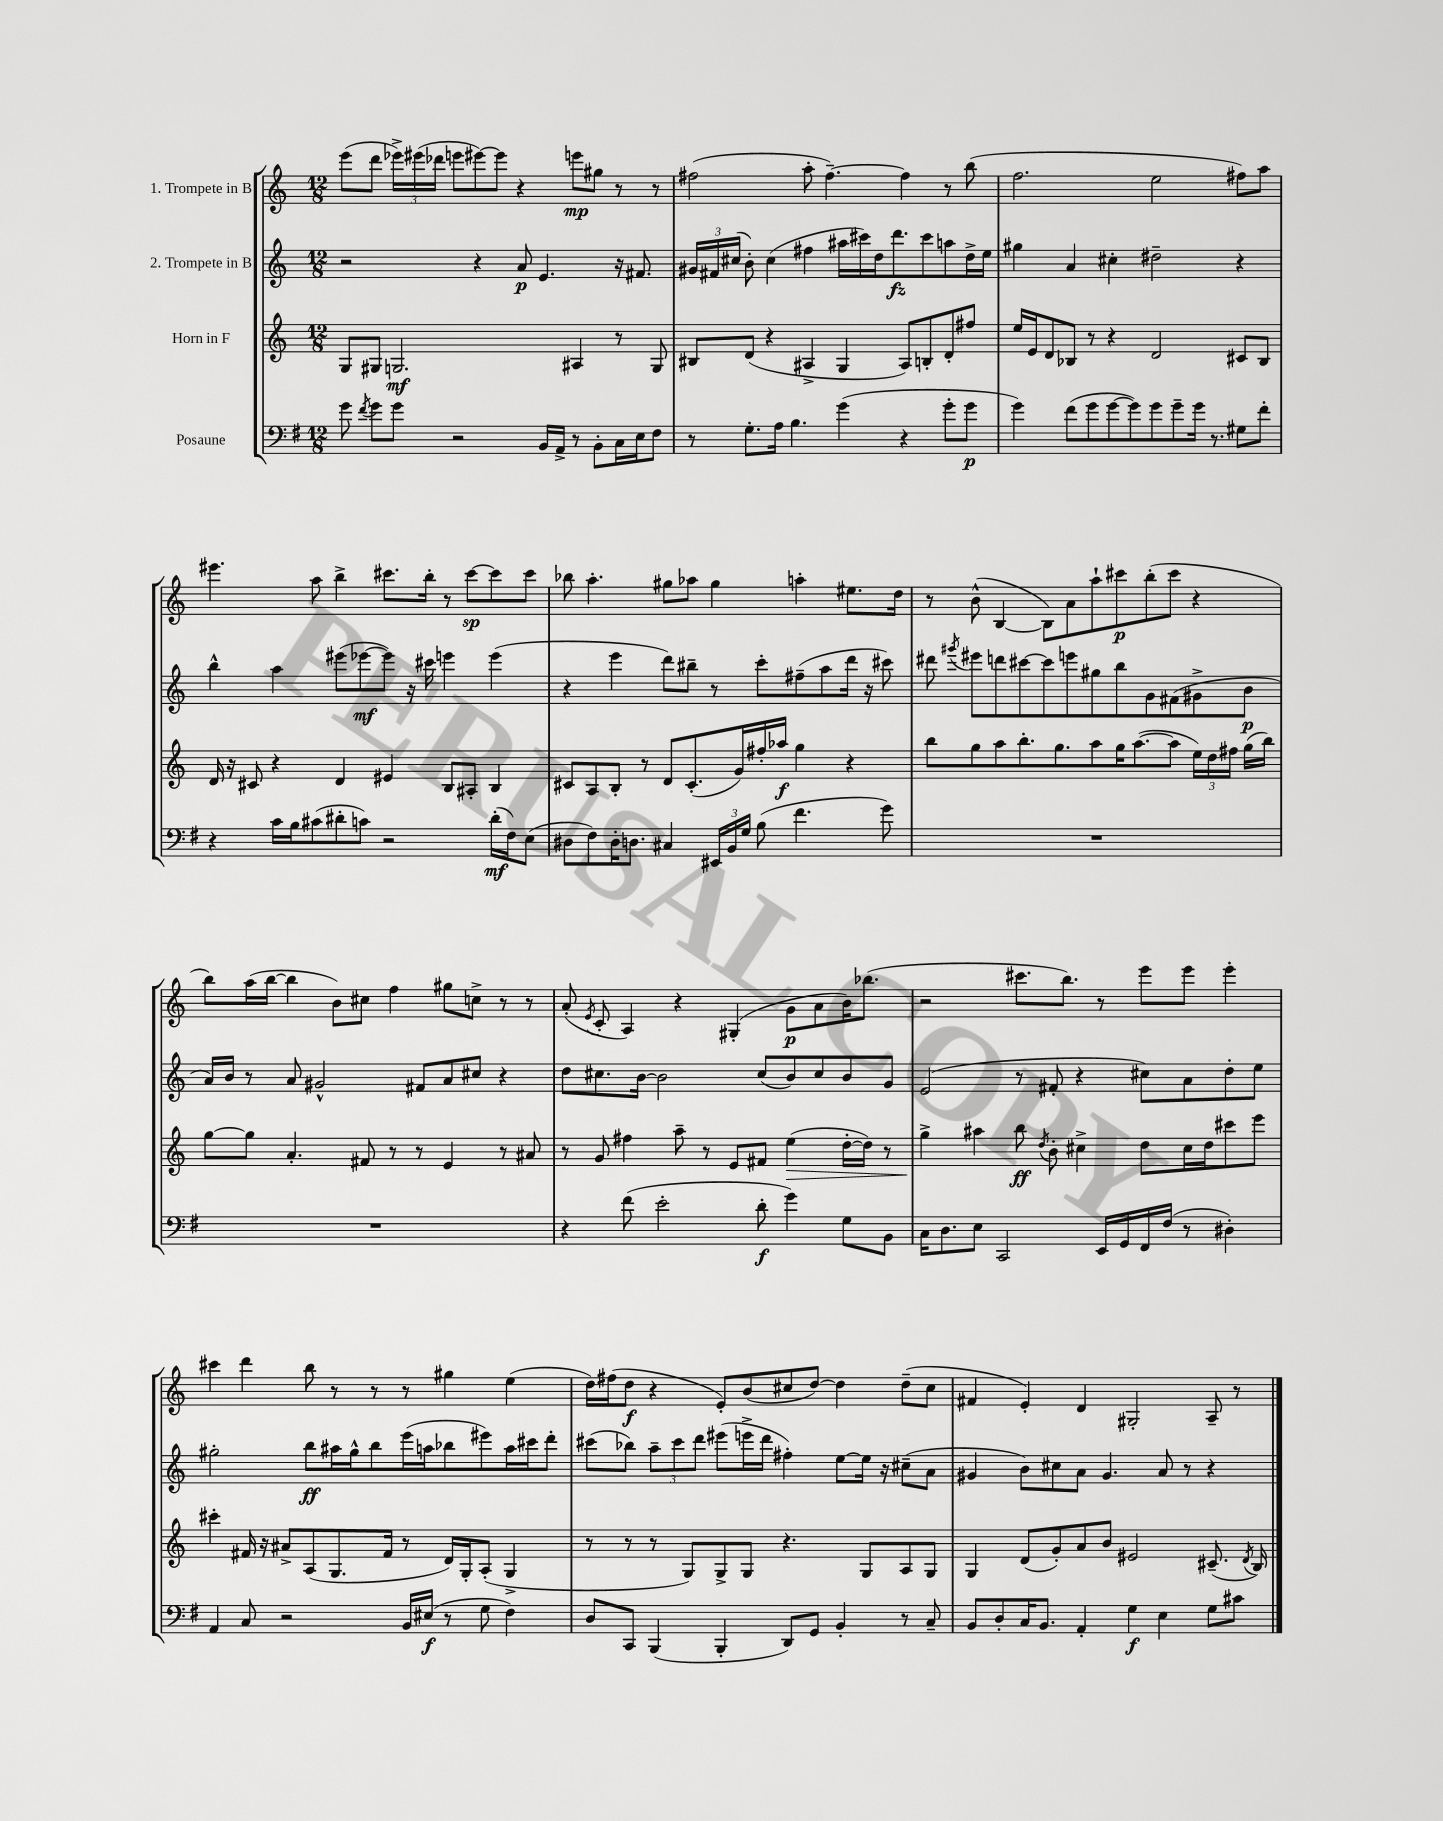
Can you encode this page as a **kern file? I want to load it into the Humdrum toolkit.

**kern	**dynam	**kern	**dynam	**kern	**dynam	**kern	**dynam
*part4	*part4	*part3	*part3	*part2	*part2	*part1	*part1
*staff4	*staff4	*staff3	*staff3	*staff2	*staff2	*staff1	*staff1
*I"Posaune	*	*I"Horn in F	*	*I"2. Trompete in B	*	*I"1. Trompete in B	*
*clefF4	*	*clefG2	*	*clefG2	*	*clefG2	*
*k[f#]	*	*k[]	*	*k[]	*	*k[]	*
*M12/8	*	*M12/8	*	*M12/8	*	*M12/8	*
=7	=7	=7	=7	=7	=7	=7	=7
8g\	.	8G/L	.	2r	.	(8eee\L	.
8qf#/	.	.	.	.	.	.	.
8g\L	.	8G#X/J	.	.	.	8ddd\J	.
8g\J	.	2.Gn/	mf	.	.	24eee-X^\LL)	.
.	.	.	.	.	.	(24eee#X\	.
.	.	.	.	.	.	24ddd-X\JJ	.
2r	.	.	.	.	.	8eeen\L	.
.	.	.	.	4r	.	[8eee#X\)	.
.	.	.	.	.	.	8eee#\J]	.
.	.	.	.	8a/	p	4r	.
16BB/LL	.	.	.	4.e/	.	.	.
16AA^/JJ	.	.	.	.	.	.	.
8r	.	4A#X/	.	.	.	8eeen\L	mp
8BB'\L	.	.	.	.	.	8gg#X\J	.
16C\L	.	8r	.	16r	.	8r	.
16E\J	.	.	.	8.f#X/	.	.	.
8F#\J	.	8G/	.	.	.	8r	.
=8	=8	=8	=8	=8	=8	=8	=8
8r	.	8B#X/L	.	24g#X/LL	.	(2ff#X\	.
.	.	.	.	24f#X/	.	.	.
.	.	.	.	(24cc#X/JJ	.	.	.
8.G'\L	.	(8d/J	.	8b'\)	.	.	.
.	.	4r	.	(4cc#\	.	.	.
16A\Jk	.	.	.	.	.	.	.
4.B\	.	.	.	.	.	.	.
.	.	4A#X^/	.	4ff#X\	.	8aa'\	.
.	.	.	.	.	.	[4.ff#~\)	.
(4g\	.	4G/	.	16aa#X\LL	.	.	.
.	.	.	.	16ccc#X\)	.	.	.
.	.	.	.	16dd\J	.	.	.
.	.	.	.	8.ddd\	fz	.	.
4r	.	8A#/L)	.	.	.	4ff#\]	.
.	.	8Bn'/	.	8ccc#\	.	.	.
8g'\L	.	8d'/	.	8aan\	.	8r	.
8g\J	p	8ff#X/J	.	16dd^\L	.	(8bb\	.
.	.	.	.	16ee\JJ	.	.	.
=9	=9	=9	=9	=9	=9	=9	=9
4g\)	.	16ee/LL	.	4gg#X\	.	2.ff\	.
.	.	16e/J	.	.	.	.	.
.	.	8d/	.	.	.	.	.
(8f#\L	.	8B-X/J	.	4a/	.	.	.
8g\	.	8r	.	.	.	.	.
[8g\	.	4r	.	4cc#X'\	.	.	.
8g\])	.	.	.	.	.	.	.
8g\	.	2d/	.	2dd#X~\	.	2ee\	.
8g~\	.	.	.	.	.	.	.
16g\Jk	.	.	.	.	.	.	.
8.r	.	.	.	.	.	.	.
8G#X\L	.	8c#X/L	.	4r	.	8ff#X\L)	.
8f#'\J	.	8B-/J	.	.	.	8aa\J	.
!!LO:LB:g=z
=10	=10	=10	=10	=10	=10	=10	=10
4r	.	16d/	.	4bb^^\	.	4.eee#X\	.
.	.	16r	.	.	.	.	.
.	.	8c#X/	.	.	.	.	.
16c\LL	.	4r	.	4aa\	.	.	.
16B\J	.	.	.	.	.	.	.
(8c#X\	.	.	.	.	.	8aa\	.
8d#X'\	.	4d/	.	(8eee#X\L	.	4bb^\	.
8cn\J)	.	.	.	[8eee-X\	mf	.	.
2r	.	4e#X/	.	8eee-\J])	.	8.ccc#X\L	.
.	.	.	.	16r	.	.	.
.	.	.	.	16ccc#X\	.	16bb'\Jk	.
.	.	8B/L	.	4eeen\	.	8r	.
.	.	8A#X'/J	.	.	.	[8ccc#\L	sp
(16d#'\LL	mf	4B/	.	(4eee\	.	8ccc#\]	.
16F#\J)	.	.	.	.	.	.	.
(8E\J	.	.	.	.	.	8ccc#\J	.
=11	=11	=11	=11	=11	=11	=11	=11
8D#X\L	.	8c#X/L	.	4r	.	8bb-X\	.
8F#\)	.	8A/	.	.	.	4.aa'\	.
16D#'\K	.	8B'/J	.	4eee\	.	.	.
8.Dn\J	.	.	.	.	.	.	.
.	.	8r	.	.	.	.	.
4C#X/	.	8d/L	.	8ddd\L)	.	8gg#X\L	.
.	.	(8.c#'/	.	8bb#X~\J	.	8aa-X\J	.
24EE#X/LL	.	.	.	8r	.	4gg#\	.
24BB/	.	.	.	.	.	.	.
.	.	16g/L)	.	.	.	.	.
24G/JJ	.	.	.	.	.	.	.
(8B\	.	16ff#X'/	.	8ccc'\L	.	.	.
.	.	16aa-X/JJ	f	.	.	.	.
4.f#\	.	4gg\	.	(8ff#X~\	.	4aan'\	.
.	.	.	.	8aa\	.	.	.
.	.	4r	.	16ddd\Jk	.	8.ee#X\L	.
.	.	.	.	16r	.	.	.
8g\)	.	.	.	8ccc#X\)	.	.	.
.	.	.	.	.	.	16dd\Jk	.
=12	=12	=12	=12	=12	=12	=12	=12
1.r	.	8bb\L	.	8ddd#X\	.	8r	.
.	.	.	.	8qggg#X/	.	.	.
.	.	8gg\	.	8eee#X\L	.	(8b^^\	.
.	.	8aa\	.	8dddn\	.	[4B/	.
.	.	8.bb'\	.	[8ccc#X\	.	.	.
.	.	.	.	8ccc#\]	.	8B\L])	.
.	.	8.gg\	.	.	.	.	.
.	.	.	.	8eeen\	.	8a\	.
.	.	8aa\	.	8gg#X\	.	8aa`\	.
.	.	16gg\K	.	8bb\	.	8ccc#X\	p
.	.	([8.aa\	.	.	.	.	.
.	.	.	.	8g\	.	(8bb'\	.
.	.	8aa\J]	.	(8f#X\	.	8ccc#\J	.
.	.	24ee\LL)	.	8g#X^\	.	4r	.
.	.	24dd\	.	.	.	.	.
.	.	24ff#X\JJ	.	.	.	.	.
.	.	(16gg\LL	.	8b\J	p	.	.
.	.	16bb\JJ)	.	.	.	.	.
!!LO:LB:g=z
=13	=13	=13	=13	=13	=13	=13	=13
1.r	.	[8gg\L	.	16a/LL)	.	8bb\L)	.
.	.	.	.	16b/JJ	.	.	.
.	.	8gg\J]	.	8r	.	(16aa\L	.
.	.	.	.	.	.	[16bb\JJ	.
.	.	4.a'/	.	8a/	.	4bb\]	.
.	.	.	.	2g#X^^/	.	.	.
.	.	.	.	.	.	8b\L)	.
.	.	8f#X/	.	.	.	8cc#X\J	.
.	.	8r	.	.	.	4ff\	.
.	.	8r	.	8f#X/L	.	.	.
.	.	4e/	.	8a/	.	8gg#X\L	.
.	.	.	.	8cc#X/J	.	8ccn^\J	.
.	.	8r	.	4r	.	8r	.
.	.	8a#X/	.	.	.	8r	.
=14	=14	=14	=14	=14	=14	=14	=14
4r	.	8r	.	8dd\L	.	(8a'/	.
.	.	.	.	.	.	8qe/	.
.	.	8g/	.	8.cc#X\	.	8c'/	.
(8f#\	.	4ff#X\	.	.	.	4A/)	.
.	.	.	.	[16b\Jk	.	.	.
2e'\	.	.	.	2b\]	.	.	.
.	.	8aa~\	.	.	.	4r	.
.	.	8r	.	.	.	.	.
.	.	8e/L	.	.	.	(4G#X'/	.
8d'\	f	8f#X/J	.	(8cc#/L	.	.	.
!	!	!	!LO:HP:b	!	!	!	!
4g\)	.	(4ee\	>	8b/)	.	8g\L	p
.	.	.	.	8cc#/	.	8a\	.
8G\L	.	[16dd'\LL	.	8b/	.	16b\K)	.
.	.	16dd\JJ])	.	.	.	(8.bb-X\J	.
8BB\J	.	8r	.	8g/J	.	.	.
=15	=15	=15	=15	=15	=15	=15	=15
16C\KL	.	4gg^\	.	(2e/	.	2r	.
8.D\	.	.	.	.	.	.	.
8E\J	.	4aa#X\	]	.	.	.	.
2CC/	.	.	.	.	.	.	.
.	.	8bb\	ff	8r	.	8.ccc#X\L	.
.	.	8qdd/	.	.	.	.	.
.	.	8b'\	.	8f#X'/	.	.	.
.	.	.	.	.	.	8.bb\J)	.
.	.	4cc#X^\	.	4r	.	.	.
16EE/LL	.	.	.	.	.	8r	.
16GG/	.	.	.	.	.	.	.
16FF#/	.	8dd\L	.	8cc#X\L)	.	8eee\L	.
(16F#/JJ	.	.	.	.	.	.	.
8r	.	16cc#\L	.	8a\	.	8eee\J	.
.	.	16dd\J	.	.	.	.	.
4D#X'\)	.	8ccc#X\	.	8dd'\	.	4eee'\	.
.	.	8eee\J	.	8ee\J	.	.	.
!!LO:LB:g=z
=16	=16	=16	=16	=16	=16	=16	=16
4AA/	.	4ccc#X'\	.	2gg#X'\	.	4ccc#X\	.
8C/	.	16f#X/	.	.	.	4ddd\	.
.	.	16r	.	.	.	.	.
2r	.	8a#X^/L	.	.	.	.	.
.	.	(8A/	.	8bb\L	ff	8bb\	.
.	.	8.G/	.	16aa#X\L	.	8r	.
.	.	.	.	16gg#^^\J	.	.	.
.	.	.	.	8bb\	.	8r	.
.	.	16f#/Jk	.	.	.	.	.
16BB/LL	.	8r	.	(16eee\L	.	8r	.
(16E#X/JJ	f	.	.	16aan\J	.	.	.
8r	.	16d/LL)	.	8bb-X\	.	4gg#X\	.
.	.	16G'/J	.	.	.	.	.
8G\	.	(8A'/J	.	8eee#X\)	.	.	.
4F#\)	.	4G^/	.	16aa\L	.	(4ee\	.
.	.	.	.	16ccc#X\J	.	.	.
.	.	.	.	8ddd'\J	.	.	.
=17	=17	=17	=17	=17	=17	=17	=17
8D/L	.	8r	.	(8ccc#X\L	.	16dd\LL)	.
.	.	.	.	.	.	(16ff#X\J	.
8CC/J	.	8r	.	8bb-X\J)	.	8dd\J	f
(4BBB/	.	8r	.	12aa~\L	.	4r	.
.	.	.	.	12ccc#\	.	.	.
.	.	8G/L)	.	.	.	.	.
.	.	.	.	12ddd\J	.	.	.
4BBB'/	.	8G^/	.	(8eee#X\L	.	8e'/L)	.
.	.	8G/J	.	16eeen^\L	.	(8b/	.
.	.	.	.	16ddd\JJ	.	.	.
8DD/L)	.	4.r	.	4ff#X'\)	.	8cc#X/	.
8GG/J	.	.	.	.	.	[8dd/J)	.
4BB'/	.	.	.	[8ee\L	.	4dd\]	.
.	.	8G/L	.	16ee\Jk]	.	.	.
.	.	.	.	16r	.	.	.
8r	.	8A/	.	(8cc#X~\L	.	(8dd~\L	.
8C~/	.	8G/J	.	8a\J	.	8cc#\J	.
=18	=18	=18	=18	=18	=18	=18	=18
8BB/L	.	4G/	.	4g#X/	.	4f#X/	.
8D'/	.	.	.	.	.	.	.
16C/K	.	(8d/L	.	8b\L)	.	4e'/)	.
8.BB/J	.	.	.	.	.	.	.
.	.	8g'/)	.	8cc#X\	.	.	.
4AA'/	.	8a/	.	8a\J	.	4d/	.
.	.	8b/J	.	4.g#/	.	.	.
4G\	f	2e#X/	.	.	.	2G#X'/	.
4E\	.	.	.	8a/	.	.	.
.	.	.	.	8r	.	.	.
8G\L	.	(8.c#X~/	.	4r	.	8A~/	.
8c#X\J	.	.	.	.	.	8r	.
.	.	8qd/	.	.	.	.	.
.	.	16B/)	.	.	.	.	.
==	==	==	==	==	==	==	==
*-	*-	*-	*-	*-	*-	*-	*-
